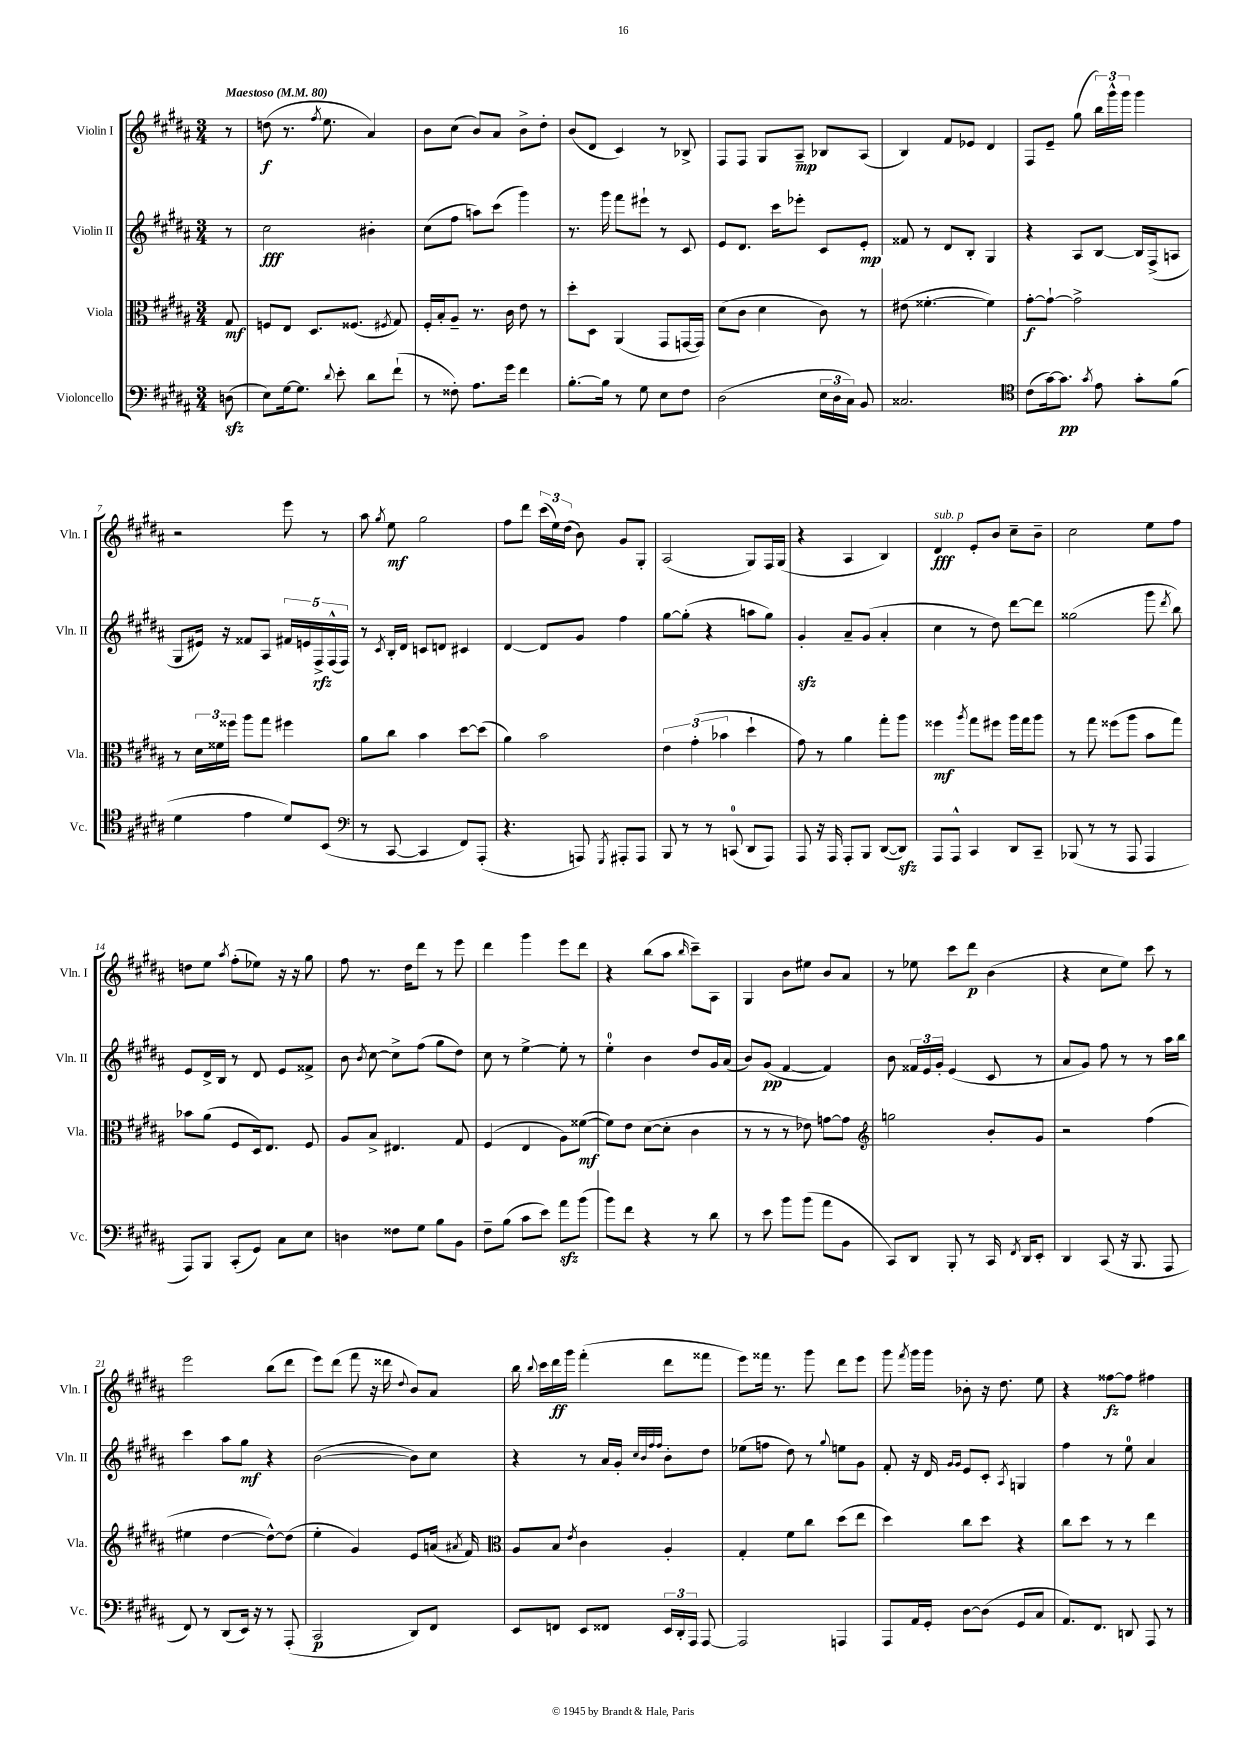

**kern	**kern	**kern	**kern
*staff4	*staff3	*staff2	*staff1
*clefF4	*clefC3	*clefG2	*clefG2
*k[f#c#g#d#a#]	*k[f#c#g#d#a#]	*k[f#c#g#d#a#]	*k[f#c#g#d#a#]
*M3/4	*M3/4	*M3/4	*M3/4
*MM80	*MM80	*MM80	*MM80
(8D	8G#	8r	8r
=	=	=	=
8E)	8F	2cc#	(8dd
[16G#	8E	.	8.r
8.G#]	.	.	.
.	8.D#	.	.
.	.	.	8qff#
.	.	.	8.ee
8qqd#	.	.	.
8e'	.	.	.
.	(8.F##	.	.
8d#	.	4b#'	4a#)
.	8qF#	.	.
(8f#`	8G#)	.	.
=	=	=	=
8r	16F#'	(8cc#	8b
.	16B'	.	.
8F##')	8A#~	8ff#	(8cc#
8.A#	8.r	8aa)	8b)
.	.	(8ccc#	8a#
16g#	16c#	.	.
4f#	8e	4ggg#)	8b^
.	8r	.	8dd#'
=	=	=	=
[8.B'	8dd#'	8.r	(8b
.	8D#	.	8d#
16B]	.	16ggg#	.
8r	(4AA#	8fff#	4c#)
8G#	.	8eee#`	.
8E	8GG#	8r	8r
8F#	[16GG	8c#	8B-^
.	16GG])	.	.
=	=	=	=
(2D#	(8d#	8e	8F#
.	8c#	8.d#	8F#
.	4d#	.	8G#
.	.	16ccc#	.
.	.	8eee-'	8A#~
24E	8c#)	8c#	8B-
24D#	.	.	.
24C#)	.	.	.
8BB	8r	8e'	(8A#
=	=	=	=
2.C##	(8e#	8f##	4B)
.	[4.f##'	8r	.
.	.	8d#	8f#
.	.	8B'	8e-
.	4f##])	4G#	4d#
=	=	=	=
*clefC4	*	*	*
(8c#	[8g#'	4r	8F#
[16g#)	8g#`_	.	8e~
8.g#]	.	.	.
.	2g#^]	8A#	(8gg#
8qg#	.	.	.
8e	.	[8B	24bb)
.	.	.	24ggg#^^
.	.	.	24ggg#
8g#'	.	16B]	4ggg#
.	.	(16F#^	.
(8f#	.	8A	.
=	=	=	=
4d#	8r	8G#	2r
.	24d#	16e#)	.
.	24f##	.	.
.	.	16r	.
.	24ff##	.	.
4e	8aa#	8f##	.
.	8gg#	8A#	.
8d#)	4ff#	20f#	8eee
.	.	20e	.
.	.	20F#^	.
(8BB	.	.	8r
.	.	(20F#^^	.
.	.	20F#)	.
=	=	=	=
*clefF4	*	*	*
8r	8a#	8r	8aa#
.	.	8qc#	8qgg#
[8CC#	8cc#	16B'	8ee
.	.	16d#	.
4CC#]	4b	8c	2gg#
.	.	8d	.
8FF#)	[8dd#	4c#	.
(8AAA#'	(8dd#]	.	.
=	=	=	=
4.r	4a#)	[4d#	8ff#
.	.	.	8ddd#
.	2b	8d#]	(24ccc#
.	.	.	24ee)
.	.	.	(24dd#
8AAA)	.	8g#	8b)
8qGGG#	.	.	.
8AAA#'	.	4ff#	8g#
8AAA#	.	.	8G#'
=	=	=	=
8BBB	6e	[8gg#	(2A#
8r	.	(8gg#']	.
.	(6g#'	.	.
8r	.	4r	.
.	6b-	.	.
(8CC	.	.	.
8DD#	4dd#`	8aa	8G#)
8AAA#)	.	8gg#)	16F#
.	.	.	(16G#
=	=	=	=
8AAA#	8g#)	4g#'	4r
16r	8r	.	.
16AAA#	.	.	.
8AAA#'	4a#	8a#~	4A#
8BBB	.	(8g#	.
([8DD#	8gg#'	4a#'	4B)
8DD#])	8aa#	.	.
=	=	=	=
8AAA#	4ff##	4cc#	4d#
8AAA#^^	.	.	.
.	8qaa#	.	.
4CC#	8gg#	8r	8e'
.	8ff#	8dd#)	8b
8DD#	16aa#	[8ddd#	8cc#~
.	16gg#	.	.
8CC#~	8aa#	8ddd#]	8b~
=	=	=	=
(8BBB-	8r	(2gg##	2cc#
8r	8gg#	.	.
8r	(8ff##	.	.
8AAA#	8aa#	.	.
4AAA#	8b	8ggg#	8ee
.	.	8qddd#	.
.	8gg#)	8bb)	8ff#
=	=	=	=
8AAA#)	8b-	8e	8dd
8BBB	(8a#	16d#^	8ee
.	.	16B	.
.	.	.	8qaa#
(8CC#'	8F#	8r	(8ff#'
8GG#)	16D#)	8d#	8ee-)
.	8.E	.	.
8C#	.	8e	16r
.	.	.	16r
8E	8F#	8f##^	8gg#
=	=	=	=
4D	8A#	8b	8ff#
.	.	8qb	.
.	8B^	[8cc#	8.r
8F##	4.E#	8cc#^]	.
.	.	.	16dd#
8G#	.	(8ff#	8ddd#
8B	.	8gg#	8r
8BB	8G#	8dd#)	8eee
=	=	=	=
8F#~	(4F#	8cc#	4ddd#
(8B	.	8r	.
8c#	4E	[4ee^	4ggg#
8e)	.	.	.
8a#	8A#)	8ee']	8eee
(8b	([8f##	8r	8ddd#
=	=	=	=
8b)	8f##])	4ee'	4r
8f#	8e	.	.
4r	([8d#	4b	(8bb
.	8d#']	.	8aa#
.	.	.	16qqbb
8r	4c#	8dd#	8ccc#~)
8d#	.	16g#	8A#
.	.	(16a#	.
=	=	=	=
8r	8r	8b)	4G#
8e	8r	(8g#	.
8b	8r	[4f#	8b
(8b	8e-)	.	8ee#
8a#	[8g	4f#])	8b
8BB	8g]	.	8a#
=	=	=	=
*	*clefG2	*	*
8CC#)	2gg	8b	8r
8DD#	.	24f##	8ee-
.	.	24e	.
.	.	24g#'	.
8BBB'	.	(4e	8ccc#
8r	.	.	8ddd#
16CC#	8b'	8c#	(4b
8qFF#	.	.	.
16DD#	.	.	.
8EE'	8g#	8r	.
=	=	=	=
4DD#	2r	8a#	4r
.	.	8g#)	.
(8CC#	.	8ff#	8cc#
16r	.	8r	8ee)
8.BBB	.	.	.
.	(4ff#	8r	8ccc#
8AAA#	.	16aa#	8r
.	.	16bb	.
=	=	=	=
8FF#)	4ee#	4ccc#	2eee
8r	.	.	.
(8DD#	[4dd#	8aa#	.
16EE)	.	8gg#	.
16r	.	.	.
8r	8dd#^^_)	4r	(8bb
(8AAA#'	(8dd#]	.	8ddd#
=	=	=	=
2CC#	4ee'	([2b	8eee)
.	.	.	(8ddd#
.	4g#)	.	8fff#
.	.	.	16r
.	.	.	16ddd##
.	.	.	8qqdd#
8DD#)	8e	8b])	8b)
8FF#	(16a	8cc#	8a#
.	8qa#	.	.
.	16f#)	.	.
=	=	=	=
*	*clefC3	*	*
8EE	8A#	4r	16bb
.	.	.	8qqbb
.	.	.	16ccc#
8FF	8B	.	16ddd#
.	.	.	16ggg#
.	8qe	.	.
8EE	4c#	8r	(4fff#'
8FF##	.	16a#	.
.	.	16g#'	.
.	.	32qqcc#	.
.	.	32qqb	.
.	.	32qqff#	.
.	.	32qqff#	.
24EE	4A#'	8b'	8ddd#
24DD#'	.	.	.
24AAA#	.	.	.
[8AAA#	.	8dd#	8fff##
=	=	=	=
2AAA#]	4G#'	(8ee-	8eee)
.	.	8ff	16fff##
.	.	.	8.r
.	8f#	8dd#)	.
.	8cc#	8r	8ggg#
.	.	8qqgg#	.
4AAA	(8dd#	8ee	8ddd#
.	8ee	8g#	8eee
=	=	=	=
8AAA#	4dd#)	8f#'	8ggg#
.	.	.	8qfff#
16AA#	.	16r	16ggg#
16GG#'	.	16d#	16ggg#
.	.	16qqg#	.
.	.	16qqg#	.
[8D#	8cc#	8e	8b-'
(8D#]	8dd#	8c#'	16r
.	.	.	8.dd#
.	.	8qA#	.
8GG#	4r	4G	.
8C#	.	.	8ee
=	=	=	=
8.AA#)	8cc#	4ff#	4r
.	8dd#	.	.
8.FF#	.	.	.
.	8r	8r	[8ff##
8DD	8r	8ee	8ff##]
8AAA#	4ee	4a#	4ff#
8r	.	.	.
==	==	==	==
*-	*-	*-	*-
